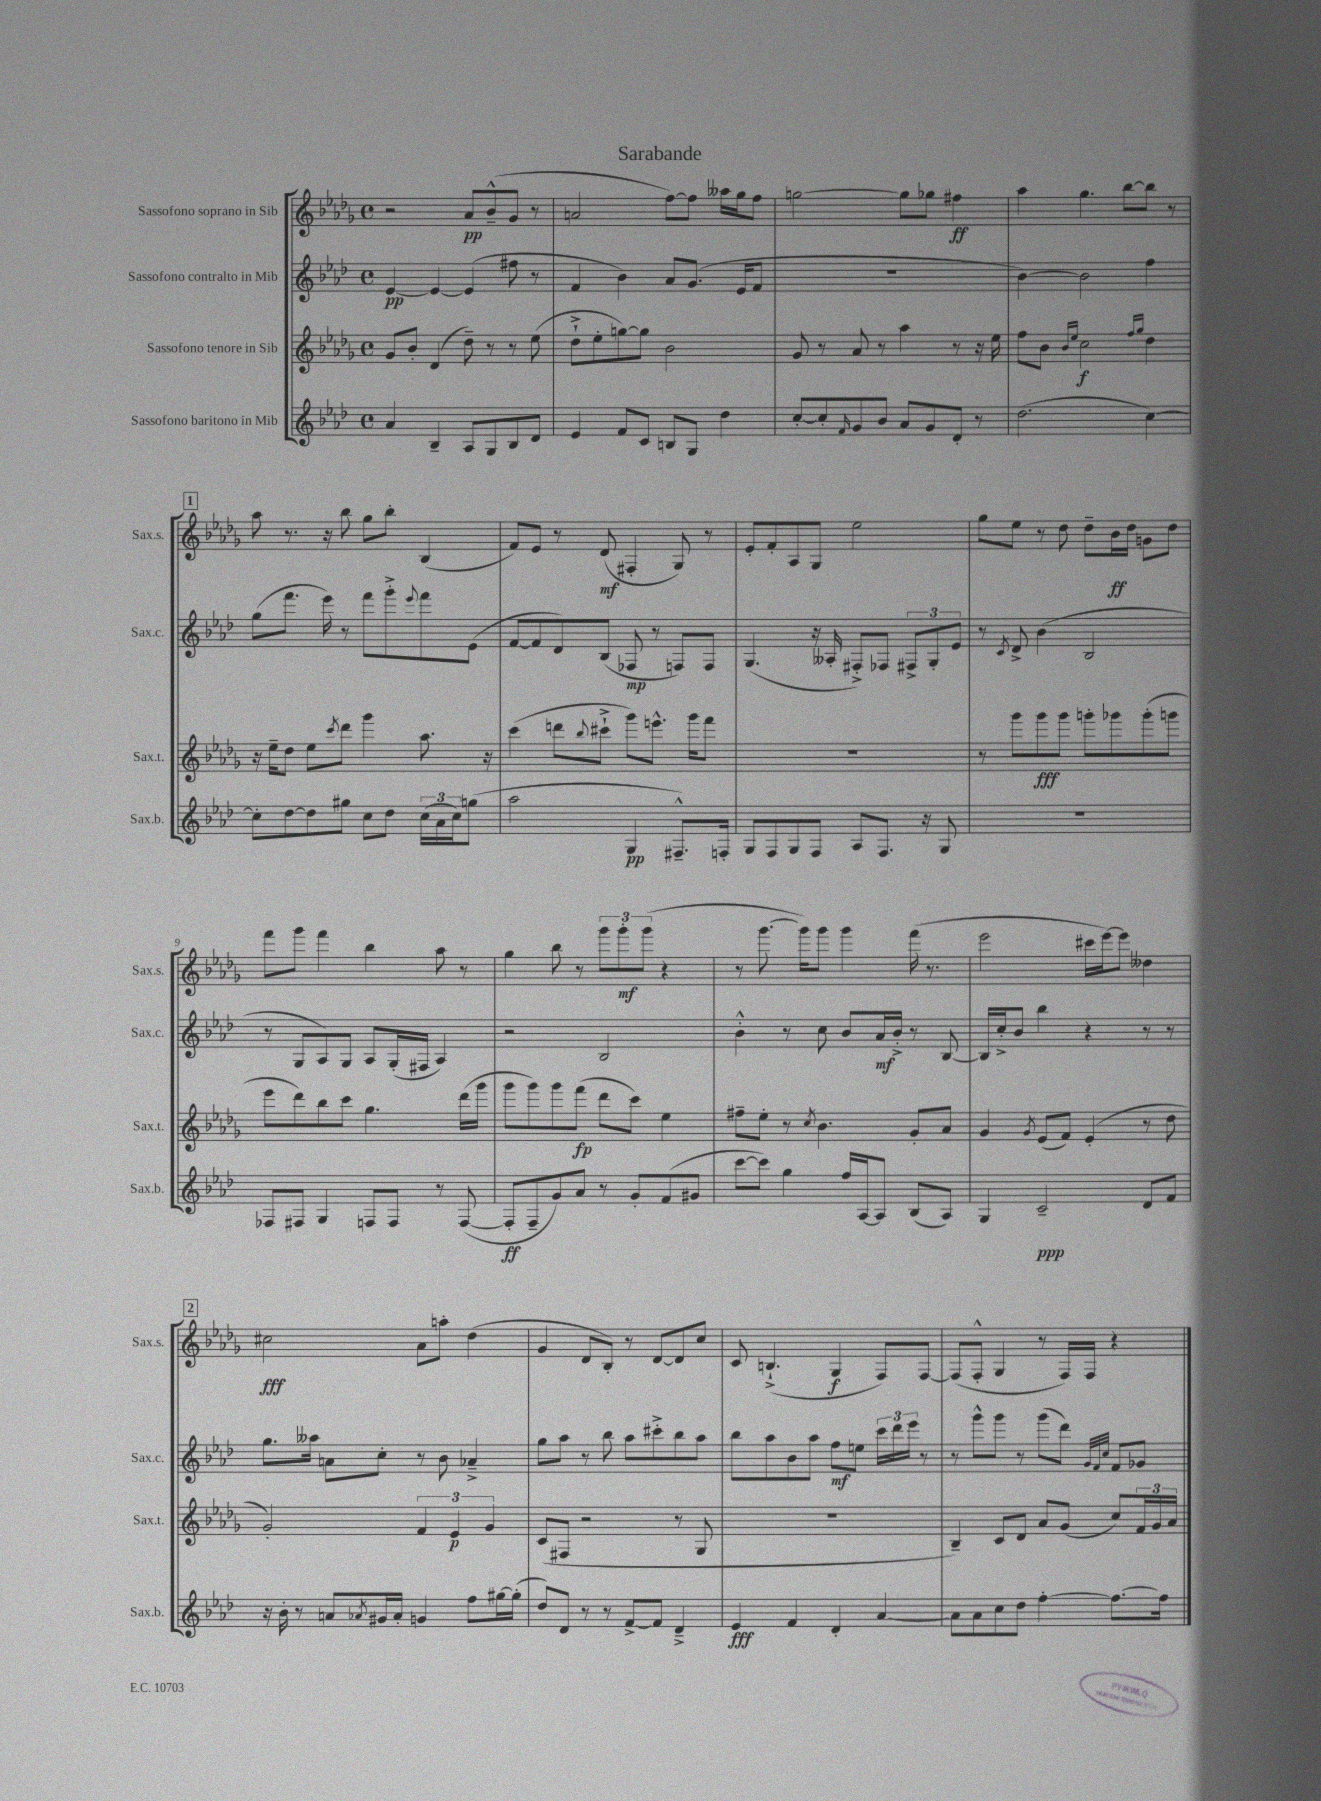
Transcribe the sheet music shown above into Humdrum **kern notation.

**kern	**dynam	**kern	**dynam	**kern	**dynam	**kern	**dynam
*part4	*part4	*part3	*part3	*part2	*part2	*part1	*part1
*staff4	*staff4	*staff3	*staff3	*staff2	*staff2	*staff1	*staff1
*I"Sassofono baritono in Mib	*	*I"Sassofono tenore in Sib	*	*I"Sassofono contralto in Mib	*	*I"Sassofono soprano in Sib	*
*I'Sax.b.	*	*I'Sax.t.	*	*I'Sax.c.	*	*I'Sax.s.	*
*clefG2	*	*clefG2	*	*clefG2	*	*clefG2	*
*k[b-e-a-d-]	*	*k[b-e-a-d-g-]	*	*k[b-e-a-d-]	*	*k[b-e-a-d-g-]	*
*M4/4	*	*M4/4	*	*M4/4	*	*M4/4	*
*met(c)	*	*met(c)	*	*met(c)	*	*met(c)	*
=1	=1	=1	=1	=1	=1	=1	=1
4a-/	.	8g-/L	.	[4e-/	pp	2r	.
.	.	8b-'/J	.	.	.	.	.
4B-~/	.	(4d-/	.	4e-/_	.	.	.
8A-/L	.	8dd-~\)	.	(4e-/]	.	8a-/L	pp
8G/	.	8r	.	.	.	(8b-~^^/	.
8B-/	.	8r	.	8ff#X\	.	8g-/J	.
8d-/J	.	(8ee-\	.	8r	.	8r	.
=2	=2	=2	=2	=2	=2	=2	=2
4e-/	.	8dd-`^\L	.	4f/	.	2an/	.
.	.	8ee-'\	.	.	.	.	.
8f/L	.	[8ggn\)	.	4b-\)	.	.	.
8c/J	.	8gg\J]	.	.	.	.	.
8Bn/L	.	2b-\	.	8a-/L	.	[8ff\L)	.
8G/J	.	.	.	(8.g/J	.	8ff\J]	.
4dd-\	.	.	.	.	.	16aa--X\LL	.
.	.	.	.	16e-/KL	.	16gg-\J	.
.	.	.	.	8f/J	.	8ff\J	.
=3	=3	=3	=3	=3	=3	=3	=3
[8cc'/L	.	8g-/	.	1r	.	[2ggn\	.
8cc'/]	.	8r	.	.	.	.	.
16qqf/	.	.	.	.	.	.	.
8g/	.	8a-/	.	.	.	.	.
8b-/J	.	8r	.	.	.	.	.
8a-/L	.	4aa-\	.	.	.	8gg\L]	.
8g/	.	.	.	.	.	8gg-X\J	.
8d-'/J	.	8r	.	.	.	4ff#X\	ff
8r	.	16r	.	.	.	.	.
.	.	16ee-\	.	.	.	.	.
=4	=4	=4	=4	=4	=4	=4	=4
(2.dd-\	.	8ff\L	.	[4b-\)	.	4aa-\	.
.	.	8b-\J	.	.	.	.	.
.	.	16qqb-/LL	.	.	.	.	.
.	.	16qqee-/JJ	.	.	.	.	.
.	.	2cc\	f	2b-\]	.	4.gg-\	.
.	.	.	.	.	.	[8bb-\L	.
.	.	16qqff/LL	.	.	.	.	.
.	.	16qqgg-/JJ	.	.	.	.	.
[4cc\)	.	4dd-\	.	4ff\	.	8bb-\J]	.
.	.	.	.	.	.	8r	.
!!LO:LB:g=z
!!LO:REH:place=s1:t=1
=5	=5	=5	=5	=5	=5	=5	=5
8cc'\L]	.	16r	.	(8gg\L	.	8aa-\	.
.	.	16ee-~\KL	.	.	.	.	.
[8dd-\	.	8dd-\J	.	8.fff\J	.	8.r	.
8dd-\]	.	8ee-\L	.	.	.	.	.
.	.	.	.	16eee-\)	.	16r	.
.	.	8qccc/	.	.	.	.	.
8gg#X\J	.	8ddd-\J	.	8r	.	8bb-\	.
8cc\L	.	4ggg-\	.	8fff\L	.	8gg-\L	.
8dd-\J	.	.	.	8ggg'^\	.	8bb-'\J	.
.	.	.	.	8qqeee-/	.	.	.
(24cc\LL	.	8.aa-\	.	8fff\	.	(4B-/	.
24a-\	.	.	.	.	.	.	.
24cc\J)	.	.	.	.	.	.	.
(8ggn\J	.	.	.	(8e-\J	.	.	.
.	.	16r	.	.	.	.	.
=6	=6	=6	=6	=6	=6	=6	=6
2aa-\	.	(4ccc\	.	[8f/L	.	8f/L)	.
.	.	.	.	8f/]	.	8e-/J	.
.	.	8dddn\L	.	8d-/)	.	8r	.
.	.	8qqbb-/	.	.	.	.	.
.	.	8ccc#X`^\J	.	(8B-/J	.	(8d-/	mf
4G/	pp	8ggg-\L)	.	8F-X/	mp	4F#X'/	.
.	.	8.eeen^^\J	.	8r	.	.	.
8.F#X~^^/L)	.	.	.	8Fn/L)	.	8G-/)	.
.	.	16ggg-\KL	.	.	.	.	.
.	.	8fff\J	.	8F/J	.	8r	.
16Fn'/Jk	.	.	.	.	.	.	.
=7	=7	=7	=7	=7	=7	=7	=7
8G/L	.	1r	.	(4.G/	.	8e-'/L	.
8F/	.	.	.	.	.	8f'/	.
8G/	.	.	.	.	.	8A-/	.
8F/J	.	.	.	16r	.	8G-/J	.
.	.	.	.	16A--X'/	.	.	.
8A-/L	.	.	.	8F#X'^/L)	.	2ee-\	.
8.F/J	.	.	.	8F-X/J	.	.	.
.	.	.	.	12F#X^/L	.	.	.
16r	.	.	.	.	.	.	.
.	.	.	.	12G'/	.	.	.
8G/	.	.	.	.	.	.	.
.	.	.	.	12e-/J	.	.	.
=8	=8	=8	=8	=8	=8	=8	=8
1r	.	8r	.	8r	.	8gg-\L	.
.	.	.	.	8qc/	.	.	.
.	.	8ggg-\L	.	8d-^/	.	8ee-\J	.
.	.	8ggg-\	fff	(4b-\	.	8r	.
.	.	8ggg-\J	.	.	.	8dd-\	.
.	.	8gggn'\L	.	2B-/	.	8dd-~\L	.
.	.	8ggg-X\	.	.	.	16b-\L	ff
.	.	.	.	.	.	16dd-\JJ	.
.	.	(8ggg-'\	.	.	.	8gn\L	.
.	.	8gggn\J	.	.	.	8dd-\J	.
!!LO:LB:g=z
=9	=9	=9	=9	=9	=9	=9	=9
8F-X/L	.	8eee-\L	.	8r	.	8fff\L	.
8F#X/J	.	8ddd-\)	.	8G/L	.	8ggg-\J	.
4G/	.	8bb-\	.	8A-/)	.	4fff\	.
.	.	8ccc\J	.	8G/J	.	.	.
8Fn/L	.	4.gg-\	.	8A-/L	.	4bb-\	.
8F/J	.	.	.	(16G'/L	.	.	.
.	.	.	.	16F#X/JJ	.	.	.
8r	.	.	.	4A-/)	.	8aa-\	.
([8F/	.	(16ddd-\LL	.	.	.	8r	.
.	.	16ggg-\JJ	.	.	.	.	.
=10	=10	=10	=10	=10	=10	=10	=10
8F'/L]	ff	8ggg-\L	.	2r	.	4gg-\	.
8F~/	.	8ggg-\)	.	.	.	.	.
8g/)	.	8ggg-\	.	.	.	8bb-\	.
8a-/J	.	(8fff\J	fp	.	.	8r	.
8r	.	8ddd-\L	.	2B-/	.	12ggg-\L	.
.	.	.	.	.	.	12ggg-'\	mf
8g'/L	.	8ccc\J)	.	.	.	.	.
.	.	.	.	.	.	(12ggg-\J	.
(8f/	.	4ee-\	.	.	.	4r	.
8g#X/J	.	.	.	.	.	.	.
=11	=11	=11	=11	=11	=11	=11	=11
[8ccc\L	.	8ff#X~\L	.	4b-'^^\	.	8r	.
8ccc\J])	.	8ee-'\J	.	.	.	[8.ggg-\	.
4gg\	.	8r	.	8r	.	.	.
.	.	.	.	.	.	16ggg-\KL])	.
.	.	8qcc/	.	.	.	.	.
.	.	4.b-\	.	8cc\	.	8ggg-\J	.
16ff/LL	.	.	.	8b-/L	.	4ggg-\	.
[16A-/J	.	.	.	.	.	.	.
8A-/J]	.	.	.	16a-/L	mf	.	.
.	.	.	.	16b-'^/JJ	.	.	.
(8B-/L	.	8g-'/L	.	8r	.	(16fff\	.
.	.	.	.	.	.	8.r	.
8A-/J)	.	8a-/J	.	[8B-/	.	.	.
=12	=12	=12	=12	=12	=12	=12	=12
4G/	.	4g-/	.	16B-/LL]	.	2eee-\	.
.	.	.	.	16cc'^/J	.	.	.
.	.	.	.	8b-/J	.	.	.
.	.	8qg-/	.	.	.	.	.
2c~/	ppp	(8e-/L	.	4bb-\	.	.	.
.	.	8f/J)	.	.	.	.	.
.	.	(4e-'/	.	4r	.	16ccc#X\LL	.
.	.	.	.	.	.	[16eee-\J)	.
.	.	.	.	.	.	8eee-\J]	.
8d-/L	.	8r	.	8r	.	4dd--X\	.
8f/J	.	8dd-\	.	8r	.	.	.
!!LO:LB:g=z
!!LO:REH:place=s1:t=2
=13	=13	=13	=13	=13	=13	=13	=13
16r	.	2g-'/)	.	8.gg\L	.	2cc#X\	fff
16b-'\	.	.	.	.	.	.	.
8r	.	.	.	.	.	.	.
.	.	.	.	16aa--X\Jk	.	.	.
8an/L	.	.	.	8an\L	.	.	.
8qa-X/	.	.	.	.	.	.	.
16g#X/L	.	.	.	8cc'\J	.	.	.
16a-'/JJ	.	.	.	.	.	.	.
4gn/	.	6f/	.	8r	.	8a-\L	.
.	.	.	.	8b-\	.	8aan'\J	.
.	.	6e-/	p	.	.	.	.
8ff\L	.	.	.	4a-X~^/	.	(4dd-\	.
.	.	6g-/	.	.	.	.	.
[16gg#X\L	.	.	.	.	.	.	.
(16gg#'\JJ]	.	.	.	.	.	.	.
=14	=14	=14	=14	=14	=14	=14	=14
8dd-/L)	.	(8c/L	.	8gg\L	.	4g-/	.
8d-/J	.	8F#X/J	.	8aa-\J	.	.	.
8r	.	2r	.	8r	.	8d-/L	.
8r	.	.	.	8bb-\	.	8B-'/J)	.
[8f^/L	.	.	.	8aa-\L	.	8r	.
8f/J]	.	.	.	8ccc#X'^\	.	[8d-/L	.
4d-~^/	.	8r	.	8bb-\	.	8d-/]	.
.	.	8G-/	.	8aa-\J	.	8cc/J	.
=15	=15	=15	=15	=15	=15	=15	=15
4e-/	fff	1r	.	8bb-\L	.	8c/	.
.	.	.	.	8aa-\	.	(4.Bn`^/	.
4f/	.	.	.	8b-\	.	.	.
.	.	.	.	8aa-\J	.	.	.
4d-'/	.	.	.	8ff\L	mf	4G-/	f
.	.	.	.	8een\J	.	.	.
[4a-/	.	.	.	24ccc\LL	.	8F/L)	.
.	.	.	.	24ddd-\	.	.	.
.	.	.	.	24eee-\JJ	.	.	.
.	.	.	.	8r	.	[8F/J	.
=16	=16	=16	=16	=16	=16	=16	=16
8a-\L]	.	4B-~/)	.	8r	.	(8F/L]	.
8a-\	.	.	.	8ggg^^\L	.	8F'^^/J	.
8cc\	.	8c/L	.	8ggg\J	.	4G-/	.
8dd-\J	.	8d-/J	.	8r	.	.	.
[4ff'\	.	8a-/L	.	(8ggg\L	.	8r	.
.	.	(8g-/J	.	8ddd-\J)	.	16F/LL)	.
.	.	.	.	.	.	16F/JJ	.
.	.	.	.	32qqg/LLL	.	.	.
.	.	.	.	32qqf/	.	.	.
.	.	.	.	32qqcc/JJJ	.	.	.
8.ff\L_	.	8cc/L)	.	8f/L	.	4r	.
.	.	24f/L	.	8g-X/J	.	.	.
.	.	24g-/	.	.	.	.	.
16ff\Jk]	.	.	.	.	.	.	.
.	.	24a-/JJ	.	.	.	.	.
==	==	==	==	==	==	==	==
*-	*-	*-	*-	*-	*-	*-	*-
